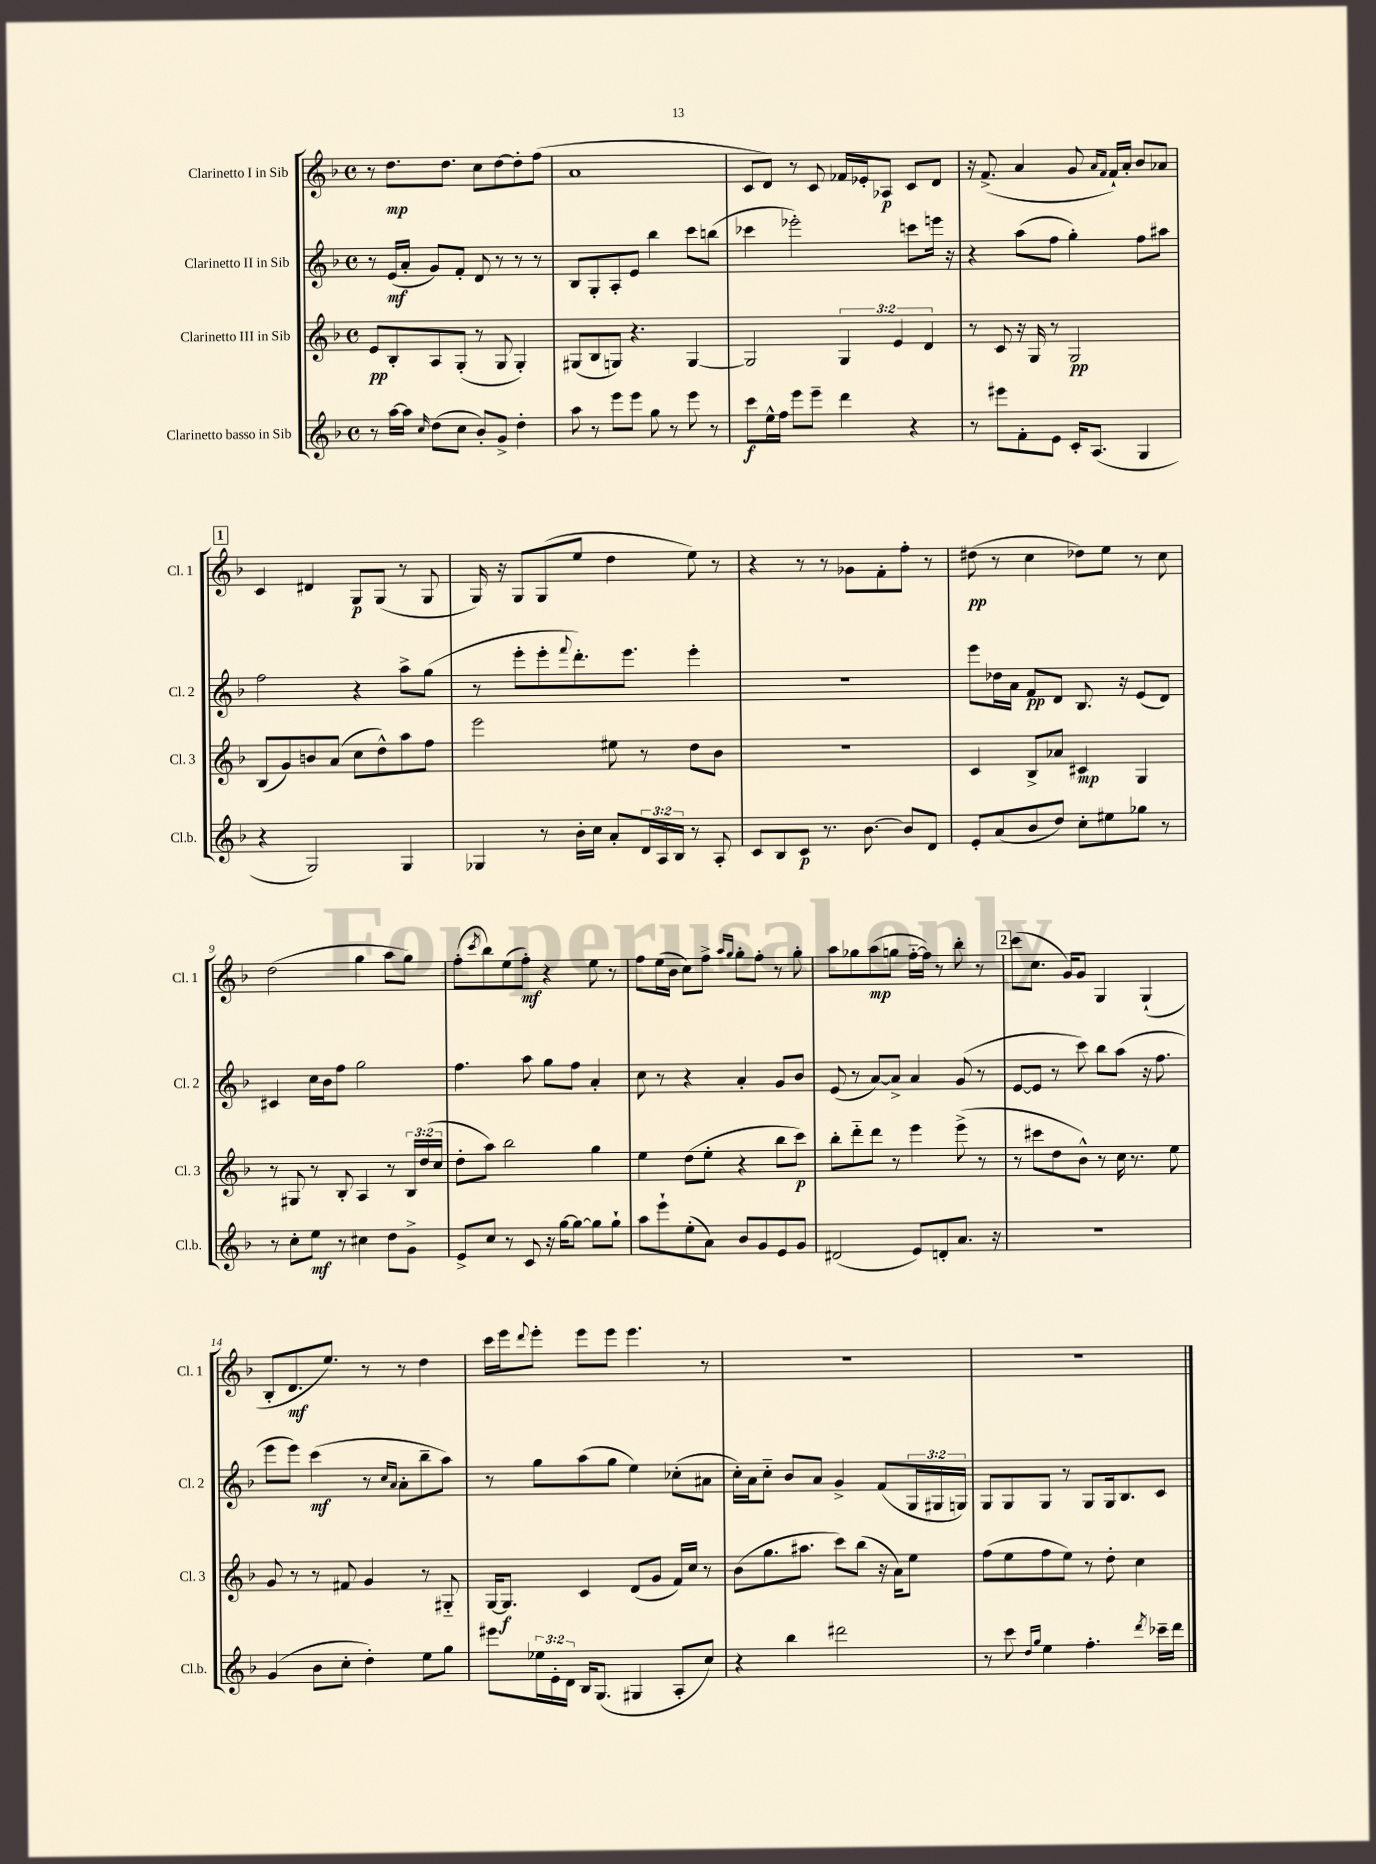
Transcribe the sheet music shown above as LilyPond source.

<<
\new StaffGroup <<
\new Staff = "s0" \with { instrumentName = "Clarinetto I in Sib" shortInstrumentName = "Cl. 1" } {
    \clef treble \key f \major \defaultTimeSignature \time 4/4
    r8 d''8.\mp d''8. c''8 d''8~ d''8-. f''8( |
    a'1 |
    c'8 d'8) r8 c'8 fes'16 ees'16-. aes8\p c'8 d'8 |
    r16 f'8.->( a'4 g'8 \grace { a'16 f'16 } f'16-!) a'16-. bes'8 aes'8 |
    \mark \markup { \box "1" } c'4 dis'4 g8\p g8( r8 g8 |
    g16) r16 g8 g8( e''8 d''4 e''8) r8 |
    r4 r8 r8 ges'8 f'8-. f''8-. r8 |
    dis''8\pp( r8 c''4 des''8) e''8 r8 c''8 |
    d''2( g''4 a''8 g''8) |
    f''8-.( \acciaccatura { c'''8 } bes''8) e''8( f''8-.\mf) r4 e''8 r8 |
    f''8 e''16( bes'16 c''8) f''8-> \grace { a''16 g''16 } g''8-. f''8-. r8 g''8-. |
    a''8 ges''8 a''8\mp( g''8 f''16~-_ f''16) r8 bes''8-. r8 |
    \mark \markup { \box "2" } c'''8( c''8. g'16) g'8 g4 g4-!( |
    bes8-. d'8.\mf e''8.) r8 r8 d''4 |
    c'''16 e'''16 \appoggiatura { d'''8 } e'''8-. e'''8 e'''8 e'''4. r8 |
    R1 |
    R1 \bar "|." |
}
\new Staff = "s1" \with { instrumentName = "Clarinetto II in Sib" shortInstrumentName = "Cl. 2" } {
    \clef treble \key f \major \defaultTimeSignature \time 4/4 \override Staff.TupletNumber.text = #tuplet-number::calc-fraction-text
    r8 e'16\mf( a'16-. g'8) f'8-. d'8 r8 r8 r8 |
    bes8 g8-. a8-. e'8 bes''4 c'''8 b''8( |
    ces'''4 ees'''2-.) c'''8 e'''16 r16 |
    r4 a''8( f''8 g''4-.) f''8 ais''8 |
    \mark \markup { \box "1" } f''2 r4 a''8-> g''8( |
    r8 e'''8-. e'''8-. \appoggiatura { f'''8 } d'''8.-.) e'''8. e'''4-. |
    R1 |
    e'''8 des''16 a'16 f'8\pp d'8 bes8. r16 e'8( d'8) |
    cis'4 c''16 bes'16 f''8 g''2 |
    f''4. a''8 g''8 f''8 a'4-. |
    c''8 r8 r4 a'4-. g'8 bes'8 |
    e'8( r8 a'8~) a'8-> a'4 g'8( r8 |
    \mark \markup { \box "2" } e'8~ e'8 r8 c'''8) bes''8 a''8( r16 f''8. |
    e'''8 e'''8) c'''4\mf( r8 \grace { c''16 a'16 } a'8-. bes''8-- a''8) |
    r8 g''8 a''8( g''8 e''4) ces''8-.( ais'8 |
    c''16-.) a'16 c''8-_ bes'8 a'8 g'4-> f'8( \tuplet 3/2 { g16 gis16 g16) } |
    g8 g8 g8 r8 g8 g16 bes8. c'8 \bar "|." |
}
\new Staff = "s2" \with { instrumentName = "Clarinetto III in Sib" shortInstrumentName = "Cl. 3" } {
    \clef treble \key f \major \defaultTimeSignature \time 4/4 \override Staff.TupletNumber.text = #tuplet-number::calc-fraction-text
    e'8\pp bes8-. a8 g8-.( r8 g8 g4-.) |
    gis8( bes8 g8) r4. g4~ |
    g2 \tuplet 3/2 { g4 e'4 d'4 } |
    r8 c'8 r16 g16 r8 g2\pp |
    \mark \markup { \box "1" } bes8( g'8) b'8 a'8( c''8 d''8-^) a''8 f''8 |
    e'''2 eis''8 r8 d''8 bes'8 |
    r1 |
    c'4 bes8-> aes'8 cis'4\mp g4 |
    r8 gis8 r8 bes8-. a4 r8 \tuplet 3/2 { bes16 d''16( c''16 } |
    d''8-. a''8) bes''2 g''4 |
    e''4 d''8( e''8-. r4 bes''8 c'''8\p) |
    bes''8-. d'''8-_ d'''8 r8 e'''4 e'''8->( r8 |
    \mark \markup { \box "2" } r8 cis'''8 d''8 bes'8-^) r8 c''16 r8. e''8 |
    g'8 r8 r8 fis'8 g'4 r8 gis8-_ |
    g16~ g8.\f c'4 d'8( g'8 f'16) c''16 r8 |
    bes'8( g''8. ais''8. c'''8) bes''8( r16 a'16) e''8 |
    f''8( e''8 f''8 e''8) r8 d''8-. c''4 \bar "|." |
}
\new Staff = "s3" \with { instrumentName = "Clarinetto basso in Sib" shortInstrumentName = "Cl.b." } {
    \clef treble \key f \major \defaultTimeSignature \time 4/4 \override Staff.TupletNumber.text = #tuplet-number::calc-fraction-text
    r8 a''16~ a''16 \grace { c''16 } d''8( c''8 bes'8-.) g'8-> d''4-. |
    a''8 r8 e'''8 e'''8 g''8 r8 e'''8 r8 |
    c'''8\f e''16-^ f''16 e'''8 e'''8-- d'''4 r4 |
    r8 eis'''8 f'8-. e'8 c'16-. a8.( g4 |
    \mark \markup { \box "1" } r4 g2) g4 |
    ges4 r8 bes'16-. c''16 a'8-. \tuplet 3/2 { d'16 a16 bes16 } r8 a8-. |
    c'8 bes8 c'8\p r8. bes'8.~ bes'8 d'8 |
    e'8-. a'8( bes'8 d''8) c''8-. eis''8 ges''8 r8 |
    r8 c''8-. e''8\mf r8 cis''4 d''8 g'8-> |
    e'8-> c''8 r8 c'8 r16 g''16~ g''8~ g''8 g''8-! |
    a''8 e'''8-! e''8-.( a'8) bes'8 g'8 e'8 g'8 |
    dis'2( e'8) d'8-. a'8. r16 |
    \mark \markup { \box "2" } R1 |
    g'4( bes'8 c''8-. d''4-.) e''8 g''8 |
    eis'''8 \tuplet 3/2 { ees''16 e'16-. d'16 } bes16 g8.( gis4 a8-. c''8) |
    r4 bes''4 dis'''2 |
    r8 c'''8 \grace { d''16 g''16 } e''4 f''4.-. \acciaccatura { d'''8 } ces'''16-- d'''16 \bar "|." |
}
>>
>>
